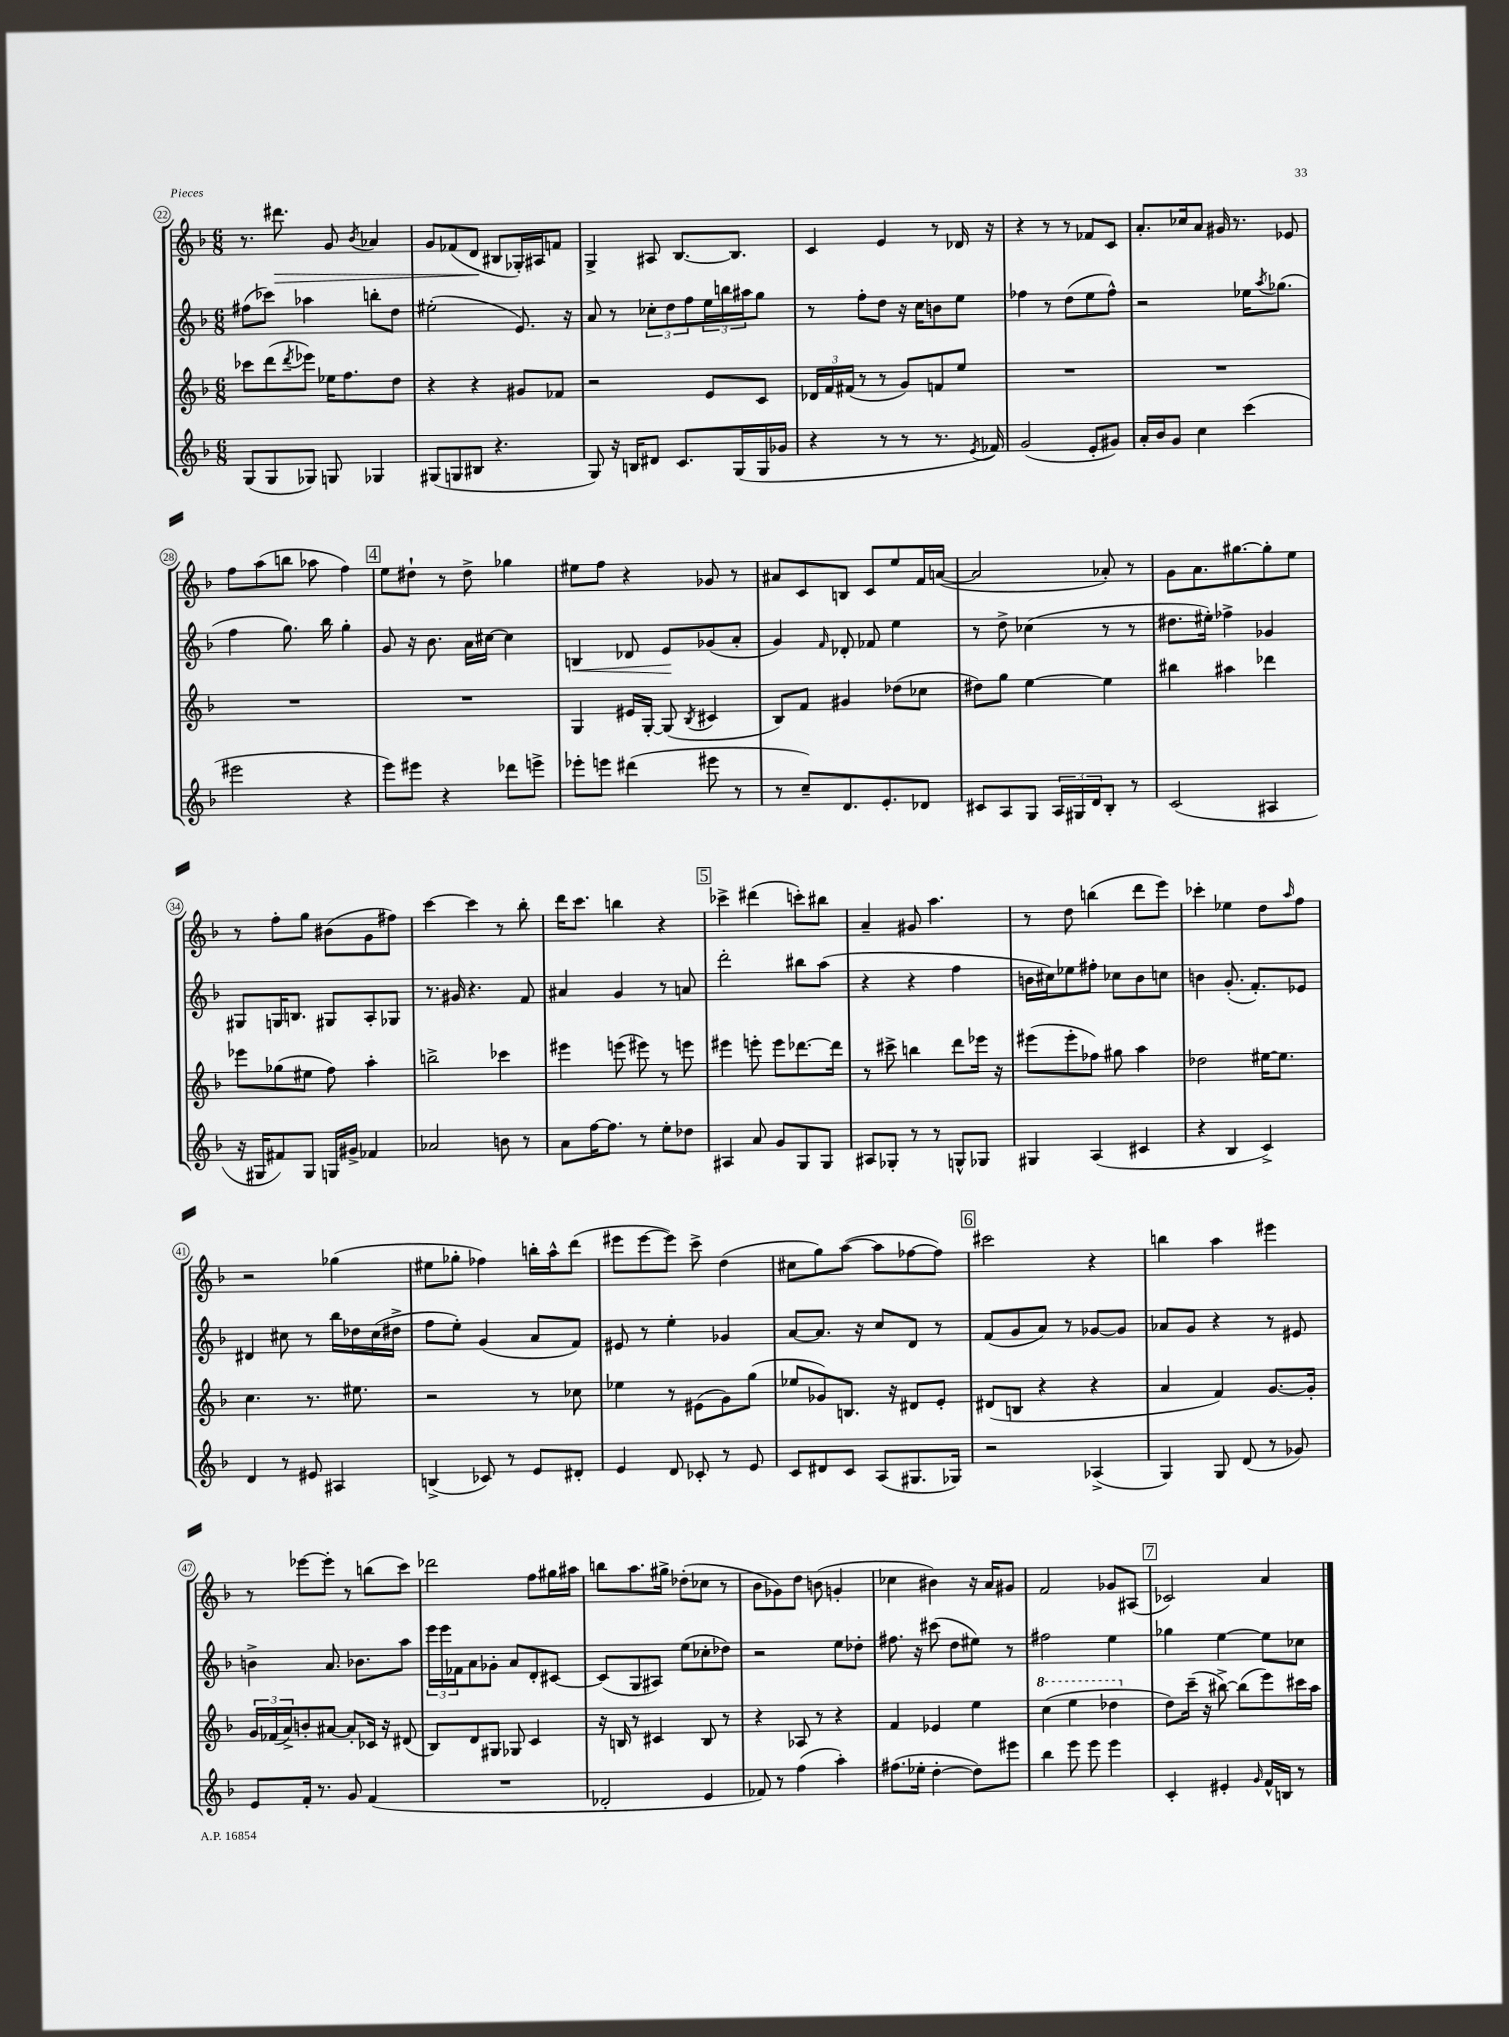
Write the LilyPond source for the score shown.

<<
\new StaffGroup <<
\new Staff = "s0" {
    \clef treble \key f \major \numericTimeSignature \time 6/8
    r8. dis'''8.\> g'8 \acciaccatura { bes'8 } aes'4 |
    g'8 fes'8( d'8\! bis8 ges16-.) ais16 f'8 |
    g4-> ais8 bes8.~ bes8. |
    c'4 e'4 r8 des'16 r16 |
    r4 r8 r8 fes'8 c'8 |
    a'8.-. ces''16 a'8 gis'16 r8. ees'8 |
    f''8 a''8( b''8 aes''8 f''4) |
    \mark \markup { \box "4" } e''8 dis''8-! r8 dis''8-> ges''4 |
    eis''8 f''8 r4 ges'8 r8 |
    ais'8 c'8 b8 c'8 e''8 f'16 a'16~( |
    a'2 aes'8-.) r8 |
    g'8 a'8. gis''8.~ gis''8-. e''8 |
    r8 f''8-. g''8 bis'8( g'8 fis''8) |
    c'''4~ c'''4 r8 bes''8-. |
    d'''16 c'''8. b''4 r4 |
    \mark \markup { \box "5" } ces'''4-> dis'''4( c'''8-.) bis''8 |
    a'4-- gis'8 a''4. |
    r8 d''8 b''4( d'''8 e'''8) |
    ces'''4-. ees''4 d''8 \grace { a''16 } f''8 |
    r2 ges''4( |
    eis''8 ges''8-. fes''4) b''16-. a''16-^ d'''8( |
    eis'''8 eis'''8~ eis'''8) c'''8-> d''4( |
    cis''8 g''8) a''8~( a''8 fes''8~ fes''8) |
    \mark \markup { \box "6" } cis'''2 r4 |
    b''4 a''4 eis'''4 |
    r8 ees'''8~ ees'''8-. r8 b''8( c'''8) |
    des'''2 f''8 gis''16 ais''16 |
    b''8 a''8. gis''16-> des''8-.( ces''8 r8 |
    bes'8 ges'8) d''8 b'8( g'4-. |
    ces''4 bis'4) r16 a'16 gis'8 |
    f'2 ges'8 ais8( |
    \mark \markup { \box "7" } ces'2) a'4 \bar "|." |
}
\new Staff = "s1" {
    \clef treble \key f \major \numericTimeSignature \time 6/8
    fis''8( ces'''8) aes''4 b''8-. d''8 |
    eis''2-.( e'8.) r16 |
    a'8 r8 \tuplet 3/2 { ces''8-. d''8 f''8 } \tuplet 3/2 { e''16 b''16 ais''16 } g''8 |
    r8 f''8-. d''8 r16 c''16 b'8 e''8 |
    fes''4 r8 d''8( e''8 fes''8-^) |
    r2 ees''16 \acciaccatura { a''8 } ges''8.( |
    f''4 g''8.) bes''16 g''4-. |
    \mark \markup { \box "4" } g'8 r16 bes'8. a'16 cis''16~ cis''4 |
    b4\< des'8 e'8\! ges'8( a'8-. |
    g'4) \grace { f'16 } des'8-. fes'8 e''4 |
    r8 d''8-> ces''4( r8 r8 |
    dis''8. eis''16-.) fes''4-> ges'4 |
    gis8 g16 b8. gis8 a8-. ges8 |
    r8. gis'16 r4. f'8 |
    ais'4 g'4 r8 a'8 |
    \mark \markup { \box "5" } d'''2-. bis''8 a''8( |
    r4 r4 f''4 |
    b'16 cis''16) ees''8 fis''8-. ces''8 b'8 c''8 |
    b'4 g'8.-.( f'8.-.) ees'8 |
    dis'4 cis''8 r8 bes''16 des''16 cis''16( dis''16-> |
    f''8 e''8-.) g'4( a'8 f'8) |
    eis'8 r8 e''4-. ges'4 |
    a'8~ a'8. r16 c''8 d'8 r8 |
    \mark \markup { \box "6" } f'8( g'8 a'8) r8 ges'8~ ges'8 |
    aes'8 g'8 r4 r8 eis'8 |
    b'4-> a'8. bes'8. a''8 |
    \tuplet 3/2 { e'''16 e'''16 fes'16 } a'8 ges'8-. a'8 d'8-. cis'8~ |
    cis'8( g8 ais8) e''8( ces''8-. des''8) |
    r2 e''8 des''8-. |
    fis''8. r16 cis'''8( d''8 eis''8) r8 |
    fis''2 e''4 |
    \mark \markup { \box "7" } ges''4 e''4~ e''8 ces''8 \bar "|." |
}
\new Staff = "s2" {
    \clef treble \key f \major \numericTimeSignature \time 6/8
    ces'''8 d'''8( \acciaccatura { d'''8 } ees'''8) ees''16 f''8. d''8 |
    r4 r4 gis'8 fes'8 |
    r2 e'8 c'8 |
    \tuplet 3/2 { des'16 f'16 fis'16( } r8 r8 g'8) f'8 e''8 |
    R2. |
    R2. |
    R2. |
    \mark \markup { \box "4" } R2. |
    g4 eis'16 g16~-. g8( \acciaccatura { bes8 } cis'4 |
    bes8) f'8 gis'4 des''8( ces''8 |
    dis''8) g''8 e''4~ e''4 |
    bis''4 ais''4 des'''4 |
    ees'''8 ges''8( eis''8 f''8) a''4-. |
    b''2-> ces'''4 |
    eis'''4 e'''8( eis'''8) r8 e'''8 |
    \mark \markup { \box "5" } eis'''4 e'''8-. e'''8 des'''8.~ des'''16 |
    r8 cis'''8-> b''4 d'''8 ees'''16 r16 |
    eis'''8( eis'''8-. fes''8) gis''8 a''4 |
    des''2 eis''16~ eis''8. |
    c''4. r8. eis''8. |
    r2 r8 ces''8 |
    ees''4 r8 eis'8( g'8) g''8( |
    ees''8 ges'8) b8. r16 dis'8 e'8-. |
    \mark \markup { \box "6" } dis'8( b8 r4 r4 |
    a'4 f'4) g'8.~ g'16-. |
    \tuplet 3/2 { g'16 fes'16( a'16->) } b'8-. ais'8~ ais'8-. ces'16 r16 dis'8( |
    bes8) d'8 gis8 ges8 c'4 |
    r16 b16 r8 cis'4 b8 r8 |
    r4 aes8 r8 r4 |
    f'4 ees'4 e''4 |
    \ottava #1 c'''4( e'''4 des'''4 \ottava #0 |
    \mark \markup { \box "7" } d''8) c'''16--( r16 bis''8~->) bis''8( e'''8) cis'''16 a''16 \bar "|." |
}
\new Staff = "s3" {
    \clef treble \key f \major \numericTimeSignature \time 6/8
    g8( g8 ges8) g8 ges4 |
    gis8( g8 bis8 r4. |
    g8) r16 b16 dis'8 c'8. g16( g16 ges'16 |
    r4 r8 r8 r8. \acciaccatura { e'8 } fes'16) |
    g'2( e'8-. gis'8) |
    a'16-. bes'16 g'8 c''4 c'''4( |
    eis'''2 r4 |
    \mark \markup { \box "4" } e'''8) eis'''8 r4 des'''8 e'''8-> |
    ees'''8-. e'''8 dis'''4( eis'''8 r8 |
    r8 c''8--) d'8. e'8.-. des'8 |
    cis'8 a8 g8 \tuplet 3/2 { a16 gis16 d'16 } bes8-. r8 |
    c'2( ais4 |
    r16 gis16 fis'8) gis8 g16 gis'16-> fes'4 |
    aes'2 b'8 r8 |
    a'8 f''16~ f''8. r8 e''8-. des''8 |
    \mark \markup { \box "5" } ais4 a'8 g'8 g8 g8 |
    ais8 ges8-. r8 r8 g8-^ ges8 |
    gis4 a4( cis'4 |
    r4 bes4 c'4->) |
    d'4 r8 eis'8 ais4 |
    b4->( ces'8) r8 e'8 dis'8-. |
    e'4 d'8 ces'8-. r8 e'8 |
    c'8 dis'8 c'8 a8( gis8. ges16) |
    \mark \markup { \box "6" } r2 aes4->( |
    g4) g8 d'8( r8 ges'8) |
    e'8 f'16-. r8. g'8 f'4( |
    R2. |
    des'2-. e'4 |
    fes'8) r8 f''4( a''4-.) |
    fis''8.( ees''16-. d''4~-. d''8) eis'''8 |
    bes''4 e'''8 e'''8 e'''4 |
    \mark \markup { \box "7" } c'4-. eis'4-. \grace { g'16 } f'16-^ b16 r8 \bar "|." |
}
>>
>>
\layout { \context { \Score currentBarNumber = #22 \override BarNumber.stencil = #(make-stencil-circler 0.1 0.3 ly:text-interface::print) } }
